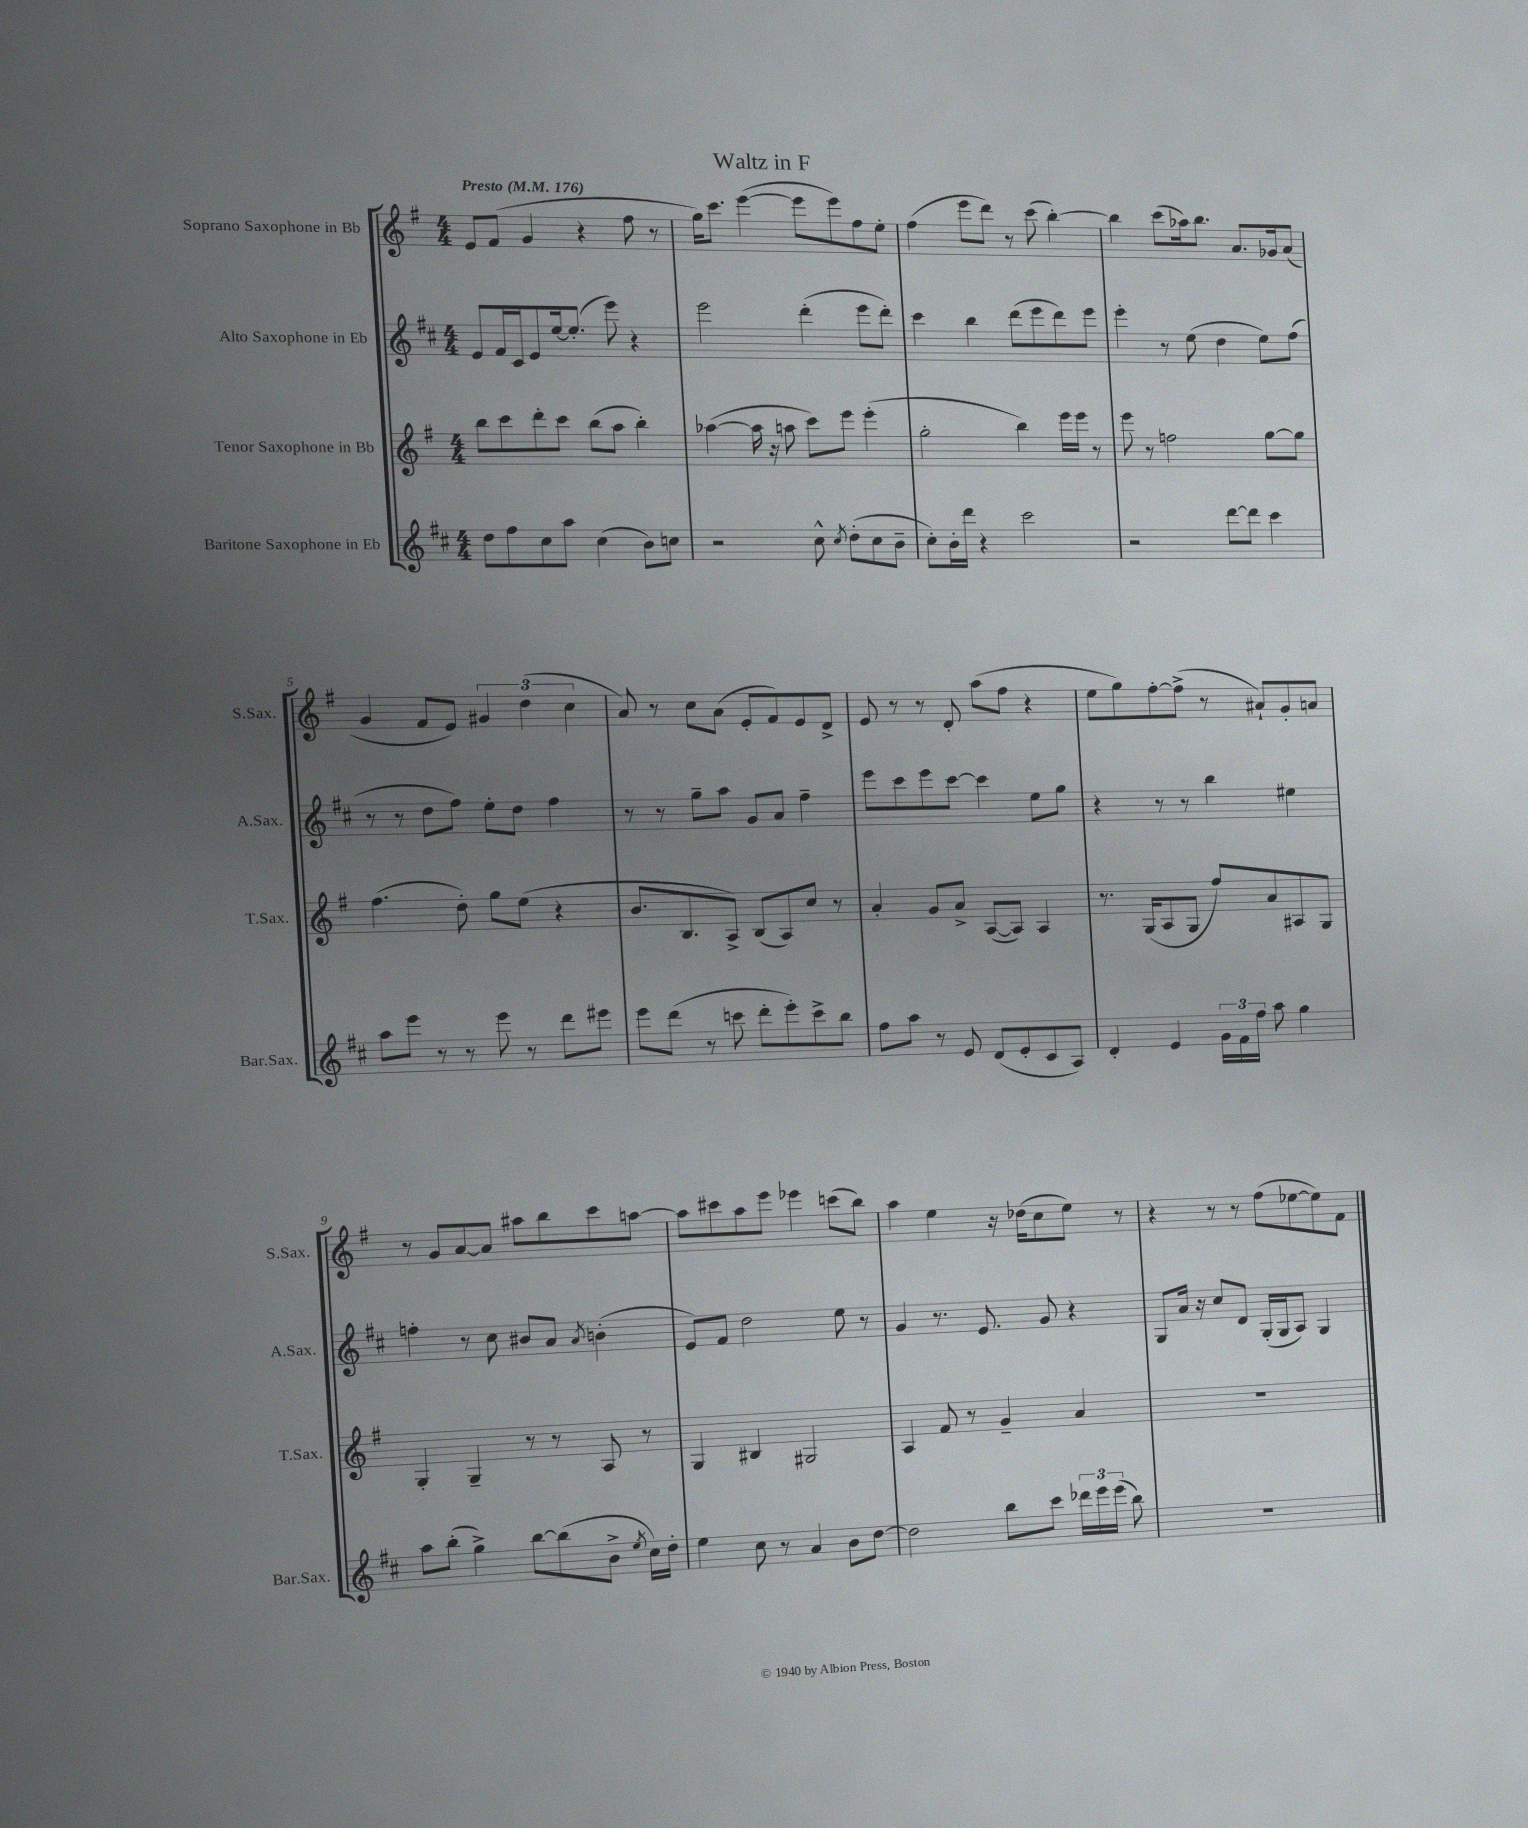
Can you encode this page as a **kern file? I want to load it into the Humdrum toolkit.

**kern	**kern	**kern	**kern
*part4	*part3	*part2	*part1
*staff4	*staff3	*staff2	*staff1
*I"Baritone Saxophone in Eb	*I"Tenor Saxophone in Bb	*I"Alto Saxophone in Eb	*I"Soprano Saxophone in Bb
*I'Bar.Sax.	*I'T.Sax.	*I'A.Sax.	*I'S.Sax.
*clefG2	*clefG2	*clefG2	*clefG2
*k[f#c#]	*k[f#]	*k[f#c#]	*k[f#]
*M4/4	*M4/4	*M4/4	*M4/4
*MM176	*MM176	*MM176	*MM176
=1	=1	=1	=1
!	!	!	!LO:TX:a:B:t=Presto
8dd\L	8bb\L	8e/L	8e/L
8ff#\	8ccc\	16f#/L	(8f#/J
.	.	16c#/J	.
8cc#\	8ddd'\	8e/	4g/
8aa\J	8ccc\J	[16ee/k	.
.	.	(8.ee'/J]	.
(4cc#\	(8bb\L	.	4r
.	8aa\J	8eee\)	.
8b\L)	4bb'\)	4r	8ff#\
8ccn\J	.	.	8r
=2	=2	=2	=2
2r	([4aa-X\	2eee\	16gg\KL)
.	.	.	8.ccc\J
.	16aa-\]	.	([4eee\
.	16r	.	.
.	8aan\	.	.
8cc#^^\	8ccc\L)	(4ddd'\	8eee\L]
8qcc#/	.	.	.
(8dd'\L	8eee\J	.	8eee\)
8cc#\	(4eee'\	8eee\L	8ff#\
8b~\J	.	8ddd'\J)	8ee'\J
=3	=3	=3	=3
8cc#'\L)	2gg'\	4ccc#\	(4ff#\
16b'\L	.	.	.
16ddd\JJ	.	.	.
4r	.	4bb\	8eee\L
.	.	.	8ddd\J)
2ccc#\	4bb\)	(8ddd\L	8r
.	.	8eee\	(8ccc\
.	16eee\LL	8ddd\)	[4bb'\)
.	16eee\JJ	.	.
.	8r	8eee\J	.
=4	=4	=4	=4
2r	8eee\	4eee'\	4bb\]
.	8r	.	.
.	2ffn\	8r	(8ccc\L
.	.	(8ee\	16aa-X\k)
.	.	.	8.bb\J
[8ddd\L	.	4dd\	.
8ddd\J]	.	.	8.a/L
4ccc#\	[8gg\L	8ee\L)	.
.	.	.	16g-X/k
.	8gg\J]	(8ff#\J	(8a/J
!!LO:LB:g=z
=5	=5	=5	=5
8aa\L	(4.ff#\	8r	4g/
8eee\J	.	8r	.
8r	.	8dd\L	8f#/L
8r	8dd'\)	8ff#\J)	8e/J)
8eee\	8gg\L	8ee'\L	6g#X/
8r	(8ee\J	8dd\J	.
.	.	.	(6dd\
8ddd\L	4r	4ff#\	.
.	.	.	6cc\
8eee#X\J	.	.	.
=6	=6	=6	=6
8eee\L	8.b/L	8r	8a/)
(8ddd\J	.	8r	8r
.	8.B/	.	.
8r	.	8gg~\L	8cc\L
8cccn\	8A^/J)	8aa\J	(8a\J
8ddd'\L	(8B/L	8g/L	8e'/L
8eee'\)	8A/)	8a/J	8f#/)
8ccc^\	8cc/J	4ff#~\	8e/
8bb\J	8r	.	8d^/J
=7	=7	=7	=7
8ff#\L	4a'/	8eee\L	8e/
8aa\J	.	8ccc#\	8r
8r	8g/L	8eee\	8r
8e/	8a^/J	[8ccc#\J	8d'/
(8d/L	([8A/L	4ccc#\]	(8aa\L
8e'/	8A/J])	.	8ff#\J
8c#/	4A/	8ee\L	4r
8A/J)	.	8gg\J	.
=8	=8	=8	=8
4d'/	8.r	4r	8ee\L
.	.	.	8gg\)
.	(16G/KL	.	.
4e/	8A/	8r	[8ff#'\
.	8G/J	8r	(8ff#^\J]
24g\LL	8ff#/L)	4bb\	8r
24f#\	.	.	.
24ff#\JJ	.	.	.
8aa\	8a/	.	8a#X`/L)
4gg\	8A#X/	4ee#X\	8g'/
.	8G/J	.	8an/J
!!LO:LB:g=z
=9	=9	=9	=9
8aa\L	4G'/	4ffn'\	8r
(8bb'\J	.	.	8g/L
4gg^\)	4G~/	8r	[8a/
.	.	8cc#\	8a/J]
[8bb\L	8r	8b#X/L	8aa#X\L
(8bb\]	8r	8a/J	8bb\
.	.	8qa/	.
8b^\J	8A/	(4bn'\	8ccc\
8qee/	.	.	.
16cc#\LL)	8r	.	[8aan\J
16dd'\JJ	.	.	.
=10	=10	=10	=10
4ee\	4G/	8e/L)	8aa\L]
.	.	8f#/J	8ccc#X\
8cc#\	4B#X/	2dd\	8aa\
8r	.	.	8eee\J
4a/	2G#X/	.	4eee-X\
8b\L	.	8ee\	(8cccn\L
[8dd\J	.	8r	8bb\J)
=11	=11	=11	=11
2dd\]	4A/	4g/	4aa\
.	8f#/	8.r	4ee\
.	8r	.	.
.	.	8.e/	.
8bb\L	4g~/	.	16r
.	.	.	(16dd-X\KL
8ccc#\J	.	8g/	8cc\
24ddd-X\LL	4a/	4r	8ee\J)
24eee\	.	.	.
(24eee\JJ	.	.	.
8bb\)	.	.	8r
=12	=12	=12	=12
1r	1r	8G/L	4r
.	.	16a/Jk	.
.	.	16r	.
.	.	8cc#/L	8r
.	.	8d/J	8r
.	.	(16G'/LL	(8ff#\L
.	.	16G/J	.
.	.	8A/J)	[8ee-X\
.	.	4G/	8ee-\])
.	.	.	8f#\J
==	==	==	==
*-	*-	*-	*-
